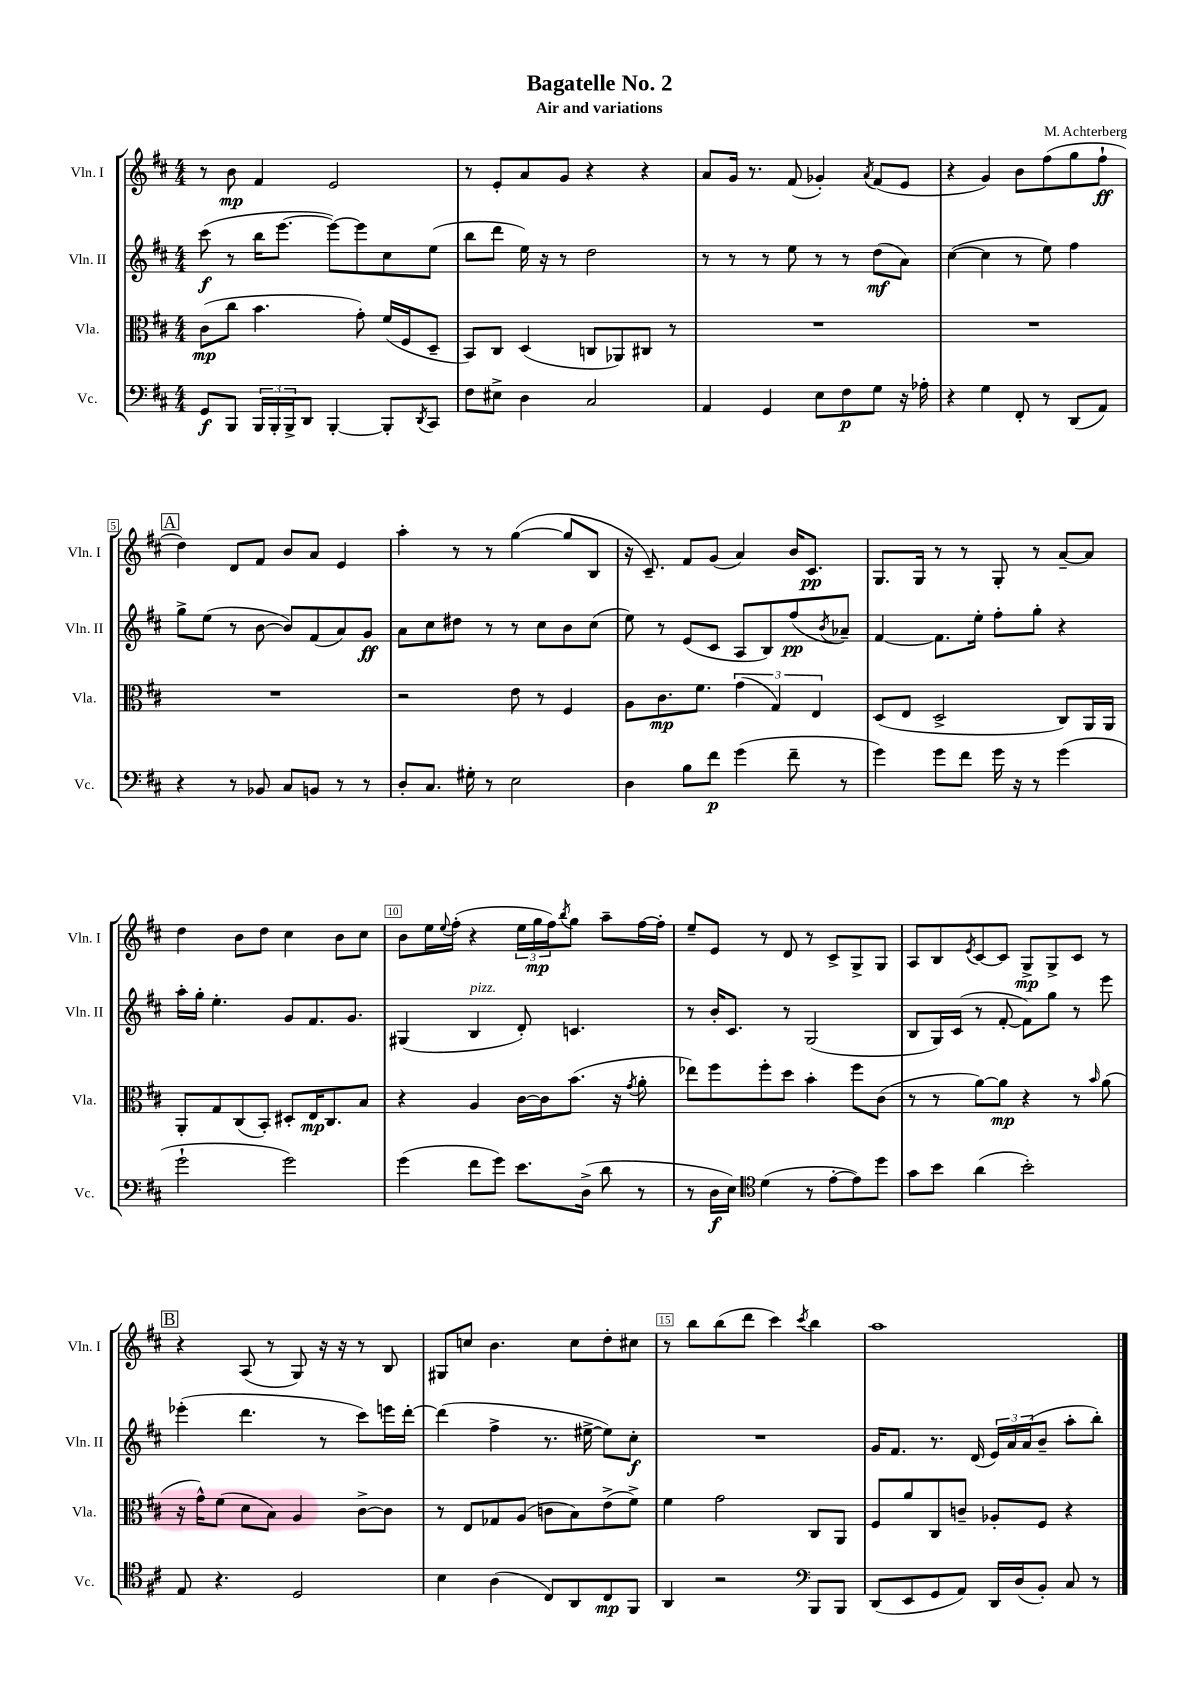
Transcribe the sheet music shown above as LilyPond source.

\header { title = "Bagatelle No. 2" composer = "M. Achterberg" subtitle = "Air and variations" }
<<
\new StaffGroup <<
\new Staff = "s0" \with { instrumentName = "Vln. I" shortInstrumentName = "Vln. I" } {
    \clef treble \key d \major \numericTimeSignature \time 4/4
    r8 b'8\mp fis'4 e'2 |
    r8 e'8-. a'8 g'8 r4 r4 |
    a'8 g'16 r8. fis'8( ges'4-.) \acciaccatura { a'8 } fis'8( e'8 |
    r4 g'4) b'8 fis''8( g''8 fis''8-!\ff |
    \mark \markup { \box "A" } d''4) d'8 fis'8 b'8 a'8 e'4 |
    a''4-. r8 r8 g''4~( g''8 b8 |
    r16 cis'8.--) fis'8 g'8( a'4) b'16 cis'8.\pp |
    g8. g16 r8 r8 g8-. r8 a'8~-- a'8 |
    d''4 b'8 d''8 cis''4 b'8 cis''8 |
    b'8 e''16 \appoggiatura { e''8 } fis''16-.( r4 \tuplet 3/2 { e''16 g''16\mp fis''16) } \acciaccatura { b''8 } g''8 a''8-- fis''16~ fis''16-. |
    e''8-- e'8 r8 d'8 r8 cis'8-> g8-> g8 |
    a8 b8 \acciaccatura { e'8 } cis'8~ cis'8 g8->\mp g8-> cis'8 r8 |
    \mark \markup { \box "B" } r4 a8( r8 g8) r16 r16 r8 b8 |
    gis8 c''8 b'4. c''8 d''8-. cis''8 |
    r8 b''8 b''8( d'''8 cis'''4) \acciaccatura { cis'''8 } b''4 |
    a''1 \bar "|." |
}
\new Staff = "s1" \with { instrumentName = "Vln. II" shortInstrumentName = "Vln. II" } {
    \clef treble \key d \major \numericTimeSignature \time 4/4
    cis'''8\f( r8 b''16 e'''8.~ e'''8~) e'''8 cis''8 e''8( |
    b''8 d'''8 e''16) r16 r8 d''2 |
    r8 r8 r8 e''8 r8 r8 d''8\mf( a'8) |
    cis''4~( cis''4 r8 e''8) fis''4 |
    \mark \markup { \box "A" } g''8-> e''8( r8 b'8~ b'8) fis'8( a'8) g'8\ff |
    a'8 cis''8 dis''8 r8 r8 cis''8 b'8 cis''8( |
    e''8) r8 e'8( cis'8 a8 b8) fis''8\pp( \acciaccatura { b'8 } aes'8--) |
    fis'4~ fis'8. e''16-. fis''8-. g''8-. r4 |
    a''16-. g''16-. e''4.-. g'8 fis'8. g'8. |
    gis4( b4^\markup { \italic "pizz." } d'8-.) c'4. |
    r8 b'16-. cis'8. r8 g2( |
    b8 g16) cis'16( r8 fis'8~-. fis'8) g''8 r8 e'''8 |
    \mark \markup { \box "B" } ees'''4-.( d'''4. r8 cis'''8) e'''16 d'''16~-. |
    d'''4( fis''4-> r8. eis''16~-> eis''8) cis''8-.\f |
    R1 |
    g'16 fis'8. r8. d'16( \tuplet 3/2 { e'16) a'16 a'16( } b'8-- a''8-. b''8-.) \bar "|." |
}
\new Staff = "s2" \with { instrumentName = "Vla." shortInstrumentName = "Vla." } {
    \clef alto \key d \major \numericTimeSignature \time 4/4
    cis'8\mp( cis''8 b'4. g'8-.) fis'16( fis16 d8-- |
    b,8) cis8 d4( c8 aes,8) cis8 r8 |
    R1 |
    R1 |
    \mark \markup { \box "A" } R1 |
    r2 e'8 r8 fis4 |
    a8 cis'8.\mp fis'8. \tuplet 3/2 { g'4( g4) e4 } |
    d8( e8 d2-> cis8) a,16 a,16 |
    a,8-. g8 cis8( b,8-.) dis8-. e16\mp cis8. b8 |
    r4 a4 cis'16~ cis'16 b'8.( r16 \acciaccatura { g'8 } a'8-. |
    ees''8) fis''8 fis''8-. d''8 b'4-. fis''8 cis'8( |
    r8 r8 a'8~) a'8\mp r4 r8 \grace { b'16 } a'8( |
    \mark \markup { \box "B" } r16 g'16-^) fis'8( d'8 b8) a4 cis'8~-> cis'8 |
    r8 e8 ges8 a8( c'8 b8) e'8->( fis'8->) |
    fis'4 g'2 cis8 a,8 |
    fis8 a'8 cis8 c'8-- aes8-. fis8 r4 \bar "|." |
}
\new Staff = "s3" \with { instrumentName = "Vc." shortInstrumentName = "Vc." } {
    \clef bass \key d \major \numericTimeSignature \time 4/4
    g,8\f b,,8 \tuplet 3/2 { b,,16 b,,16-. b,,16-> } d,8 b,,4~-. b,,8-. \acciaccatura { d,8 } cis,8 |
    fis8 eis8-> d4 cis2 |
    a,4 g,4 e8 fis8\p g8 r16 aes16-. |
    r4 g4 fis,8-. r8 d,8( a,8) |
    \mark \markup { \box "A" } r4 r8 bes,8 cis8 b,8 r8 r8 |
    d8-. cis8. gis16-. r8 e2 |
    d4 b8 fis'8\p g'4( fis'8-- r8 |
    g'4) g'8 fis'8 g'16 r16 r8 g'4( |
    g'2-! g'2) |
    g'4( fis'8 g'8) e'8. d16->( d'8 r8 |
    r8 d16\f e16) \clef tenor d'4( r8 e'8~-. e'8) d''8 |
    g'8 b'8 a'4( b'2-.) |
    \mark \markup { \box "B" } e8 r4. d2 |
    b4 a4( cis8) a,8 cis8\mp fis,8 |
    a,4 r2 \clef bass b,,8 b,,8 |
    d,8( e,8 g,8 a,8) d,16 d16( b,8-.) cis8 r8 \bar "|." |
}
>>
>>
\layout { \context { \Score \override BarNumber.break-visibility = ##(#f #t #t) barNumberVisibility = #(every-nth-bar-number-visible 5) \override BarNumber.stencil = #(make-stencil-boxer 0.1 0.3 ly:text-interface::print) } }
